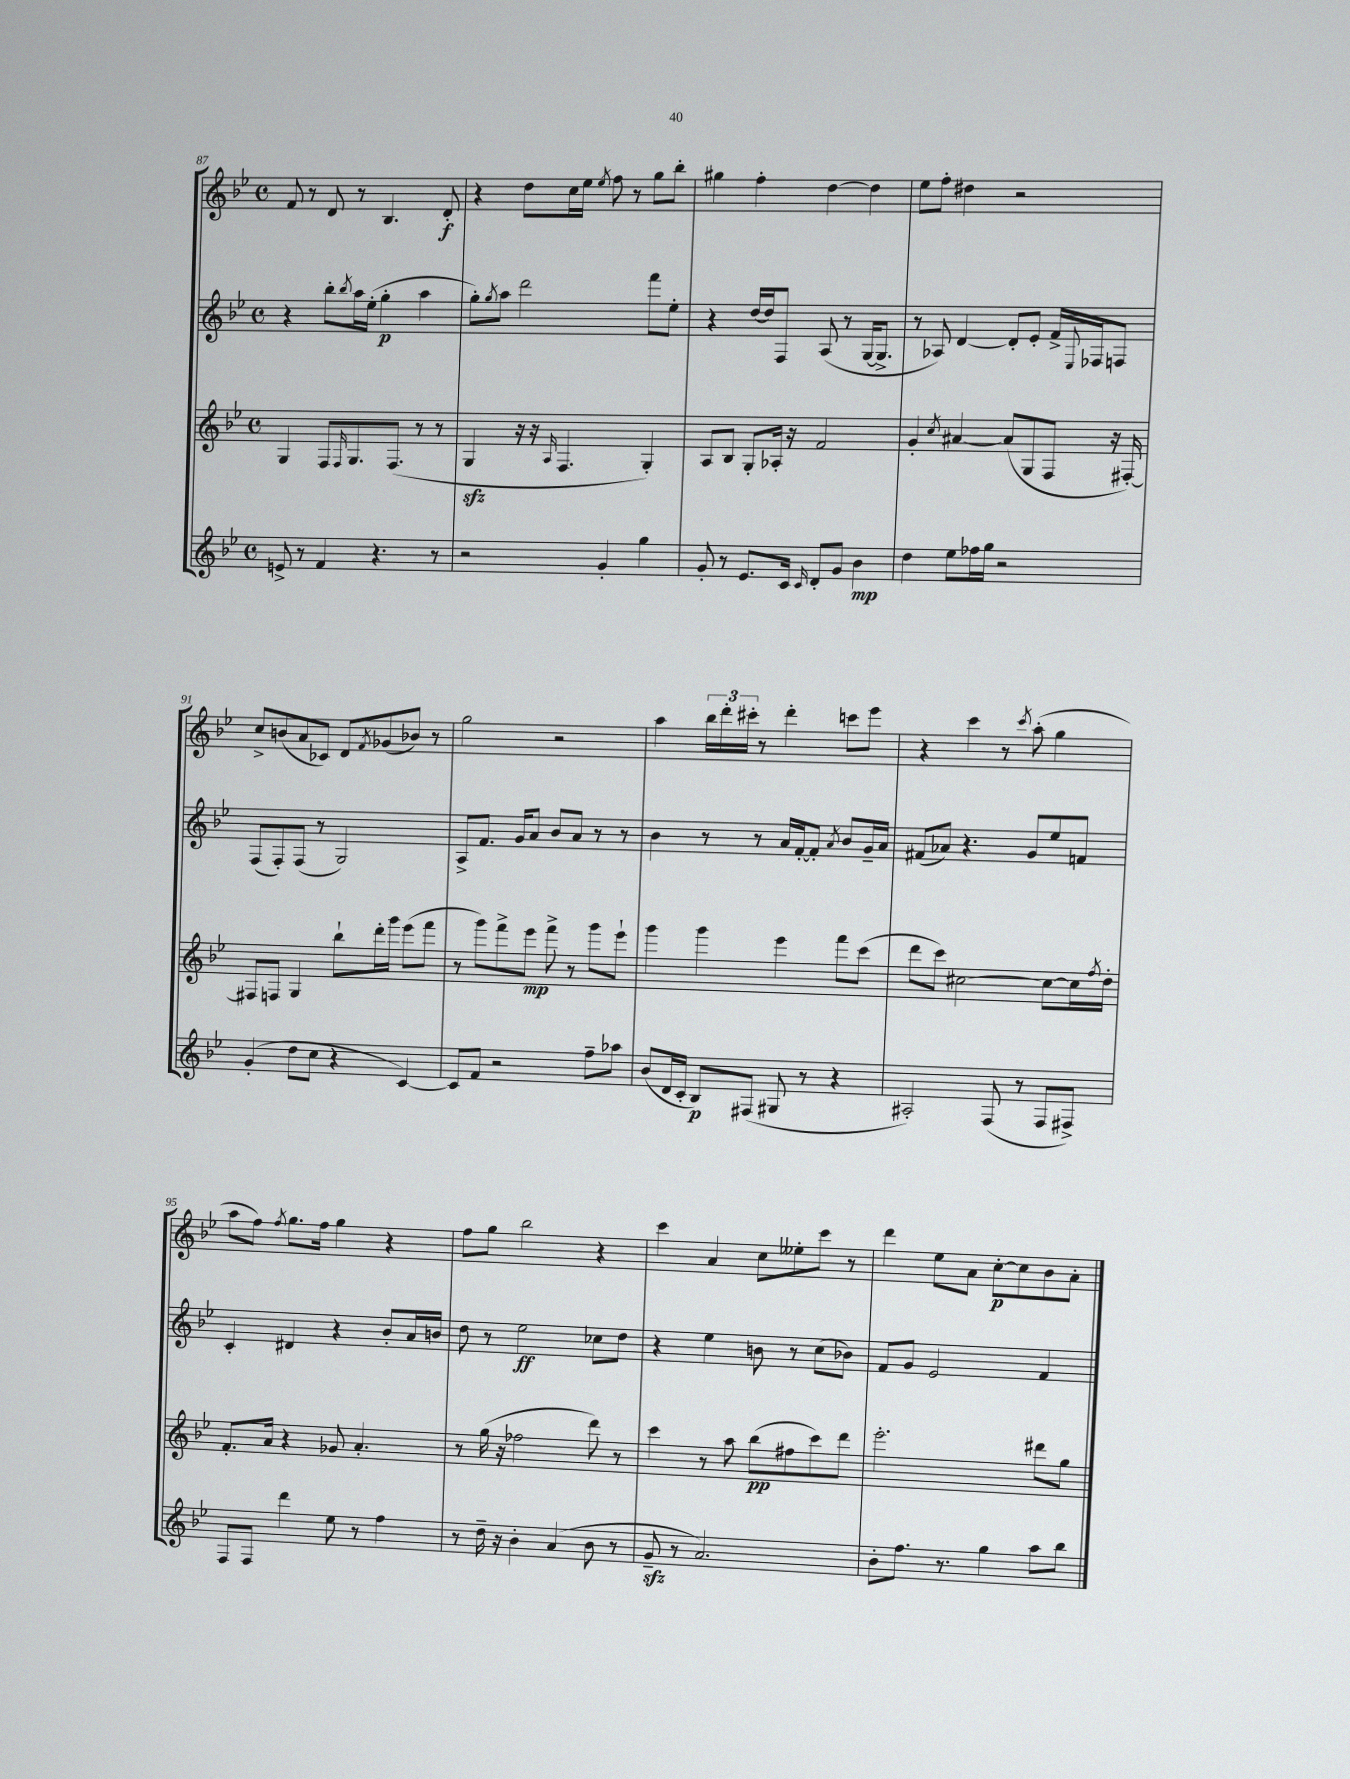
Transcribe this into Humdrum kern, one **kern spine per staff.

**kern	**dynam	**kern	**dynam	**kern	**dynam	**kern	**dynam
*part4	*part4	*part3	*part3	*part2	*part2	*part1	*part1
*staff4	*staff4	*staff3	*staff3	*staff2	*staff2	*staff1	*staff1
*clefG2	*	*clefG2	*	*clefG2	*	*clefG2	*
*k[b-e-]	*	*k[b-e-]	*	*k[b-e-]	*	*k[b-e-]	*
*M4/4	*	*M4/4	*	*M4/4	*	*M4/4	*
*met(c)	*	*met(c)	*	*met(c)	*	*met(c)	*
=87	=87	=87	=87	=87	=87	=87	=87
8en^/	.	4G/	.	4r	.	8f/	.
8r	.	.	.	.	.	8r	.
4f/	.	8F/L	.	8bb-'\L	.	8d/	.
.	.	16qqF/	.	8qbb-/	.	.	.
.	.	8.G/	.	16aa\L	.	8r	.
.	.	.	.	(16ee-'\JJ	.	.	.
4.r	.	.	.	4gg'\	p	4.B-/	.
.	.	(8.F/J	.	.	.	.	.
.	.	8r	.	4aa\	.	.	.
8r	.	8r	.	.	.	8d'/	f
=88	=88	=88	=88	=88	=88	=88	=88
2r	.	4Gzz/	.	8gg'\L)	.	4r	.
.	.	.	.	8qgg/	.	.	.
.	.	.	.	8aa\J	.	.	.
.	.	16r	.	2ddd\	.	8dd\L	.
.	.	16r	.	.	.	.	.
.	.	16qqA/	.	.	.	.	.
.	.	4.F/	.	.	.	16cc\L	.
.	.	.	.	.	.	16ee-\JJ	.
.	.	.	.	.	.	8qee-/	.
4g'/	.	.	.	.	.	8ff\	.
.	.	.	.	.	.	8r	.
4gg\	.	4G'/)	.	8fff\L	.	8gg\L	.
.	.	.	.	8ee-'\J	.	8bb-'\J	.
=89	=89	=89	=89	=89	=89	=89	=89
8g'/	.	8A/L	.	4r	.	4gg#X\	.
8r	.	8B-/J	.	.	.	.	.
8.e-/L	.	8G'/L	.	[16dd/LL	.	4ff'\	.
.	.	.	.	16dd/J]	.	.	.
.	.	16A-X'/Jk	.	8F/J	.	.	.
16c/Jk	.	16r	.	.	.	.	.
16qqc/	.	.	.	.	.	.	.
8d'/L	.	2f/	.	(8A/	.	[4dd\	.
8g/J	.	.	.	8r	.	.	.
4b-\	mp	.	.	[16G/KL	.	4dd\]	.
.	.	.	.	8.G^/J]	.	.	.
=90	=90	=90	=90	=90	=90	=90	=90
4dd\	.	4g'/	.	8r	.	8ee-\L	.
.	.	.	.	8A-X/)	.	8ff'\J	.
.	.	8qcc/	.	.	.	.	.
8ee-\L	.	[4a#X/	.	[4d/	.	4dd#X\	.
16ff-X\L	.	.	.	.	.	.	.
16gg\JJ	.	.	.	.	.	.	.
2r	.	(8a#/L]	.	8d'/L]	.	2r	.
.	.	8G/	.	8e-'/J	.	.	.
.	.	8F/J	.	16f^/LL	.	.	.
.	.	.	.	8qqE-/	.	.	.
.	.	.	.	16F-X/J	.	.	.
.	.	16r	.	8Fn/J	.	.	.
.	.	[16F#X'/)	.	.	.	.	.
!!LO:LB:g=z
=91	=91	=91	=91	=91	=91	=91	=91
(4g'/	.	8F#X/L]	.	(8F/L	.	8cc^/L	.
.	.	8Fn/J	.	8F'/)	.	(8bn/	.
8dd\L	.	4G/	.	(8F/J	.	8a/	.
8cc\J	.	.	.	8r	.	8c-X/J)	.
4r	.	8bb-`\L	.	2G/)	.	8d/L	.
.	.	.	.	.	.	8qf/	.
.	.	16ddd'\L	.	.	.	(8g-X/	.
.	.	16ggg\JJ	.	.	.	.	.
[4c/)	.	(8eee-\L	.	.	.	8b-X/J)	.
.	.	8fff\J	.	.	.	8r	.
=92	=92	=92	=92	=92	=92	=92	=92
8c/L]	.	8r	.	8A^/L	.	2gg\	.
8f/J	.	8ggg\L)	.	8.f/J	.	.	.
2r	.	8fff^\	.	.	.	.	.
.	.	.	.	16g/KL	.	.	.
.	.	8eee-\J	mp	8a/J	.	.	.
.	.	8fff^\	.	8b-/L	.	2r	.
.	.	8r	.	8a/J	.	.	.
8ff~\L	.	8ggg\L	.	8r	.	.	.
8aa-X\J	.	8eee-`\J	.	8r	.	.	.
=93	=93	=93	=93	=93	=93	=93	=93
(8b-/L	.	4ggg\	.	4b-\	.	4aa\	.
16d/L	.	.	.	.	.	.	.
16c'/JJ	.	.	.	.	.	.	.
8B-/L)	p	4ggg\	.	8r	.	24bb-\LL	.
.	.	.	.	.	.	24ddd'\	.
.	.	.	.	.	.	24ccc#X'\JJ	.
(8F#X/J	.	.	.	8r	.	8r	.
8G#X/	.	4eee-\	.	16a/LL	.	4ddd'\	.
.	.	.	.	[16f'/J	.	.	.
8r	.	.	.	8f'/J]	.	.	.
.	.	.	.	8qa/	.	.	.
4r	.	8fff\L	.	8b-/L	.	8cccn\L	.
.	.	(8ccc\J	.	16g~/L	.	8eee-\J	.
.	.	.	.	16a/JJ	.	.	.
=94	=94	=94	=94	=94	=94	=94	=94
2A#X'/)	.	8ddd\L	.	(8f#X/L	.	4r	.
.	.	8ccc\J)	.	8a-X/J)	.	.	.
.	.	[2cc#X\	.	4.r	.	4ccc\	.
(8F/	.	.	.	.	.	8r	.
.	.	.	.	.	.	8qccc/	.
8r	.	.	.	8g/L	.	(8aa'\	.
8F/L	.	8cc#\L_	.	8ee-/	.	4gg\	.
8F#X^/J)	.	16cc#\L]	.	8fn/J	.	.	.
.	.	8qff/	.	.	.	.	.
.	.	16dd'\JJ	.	.	.	.	.
!!LO:LB:g=z
=95	=95	=95	=95	=95	=95	=95	=95
8F/L	.	8.f'/L	.	4c'/	.	8aa\L	.
8F/J	.	.	.	.	.	8ff\J)	.
.	.	16a/Jk	.	.	.	.	.
.	.	.	.	.	.	8qff/	.
4ddd\	.	4r	.	4d#X/	.	8.gg\L	.
.	.	.	.	.	.	16ff\Jk	.
8ee-\	.	8g-X/	.	4r	.	4gg\	.
8r	.	4.a'/	.	.	.	.	.
4ff\	.	.	.	8b-'/L	.	4r	.
.	.	.	.	16a/L	.	.	.
.	.	.	.	16bn/JJ	.	.	.
=96	=96	=96	=96	=96	=96	=96	=96
8r	.	8r	.	8dd\	.	8ff\L	.
16dd~\	.	(16gg\	.	8r	.	8gg\J	.
16r	.	16r	.	.	.	.	.
4b-'\	.	2ff-X\	.	2ee-\	ff	2bb-\	.
(4a/	.	.	.	.	.	.	.
8b-\	.	8ddd\)	.	8cc-X\L	.	4r	.
8r	.	8r	.	8dd\J	.	.	.
=97	=97	=97	=97	=97	=97	=97	=97
8gzz~/	.	4ccc\	.	4r	.	4ccc\	.
8r	.	.	.	.	.	.	.
2.a/)	.	8r	.	4ee-\	.	4a/	.
.	.	8aa\	.	.	.	.	.
.	.	(8bb-\L	pp	8bn\	.	8cc\L	.
.	.	8ff#X\	.	8r	.	8ee--X'\	.
.	.	8ccc\)	.	(8cc\L	.	8ccc\J	.
.	.	8ddd\J	.	8b-X\J)	.	8r	.
=98	=98	=98	=98	=98	=98	=98	=98
8b-'\L	.	2.eee-'\	.	8f/L	.	4ddd\	.
8.ff\J	.	.	.	8g/J	.	.	.
.	.	.	.	2e-/	.	8ee-\L	.
8.r	.	.	.	.	.	.	.
.	.	.	.	.	.	8a\J	.
4gg\	.	.	.	.	.	[8cc'\L	p
.	.	.	.	.	.	8cc\]	.
8aa\L	.	8ddd#X\L	.	4f/	.	8b-\	.
8bb-\J	.	8gg\J	.	.	.	8a'\J	.
==	==	==	==	==	==	==	==
*-	*-	*-	*-	*-	*-	*-	*-
